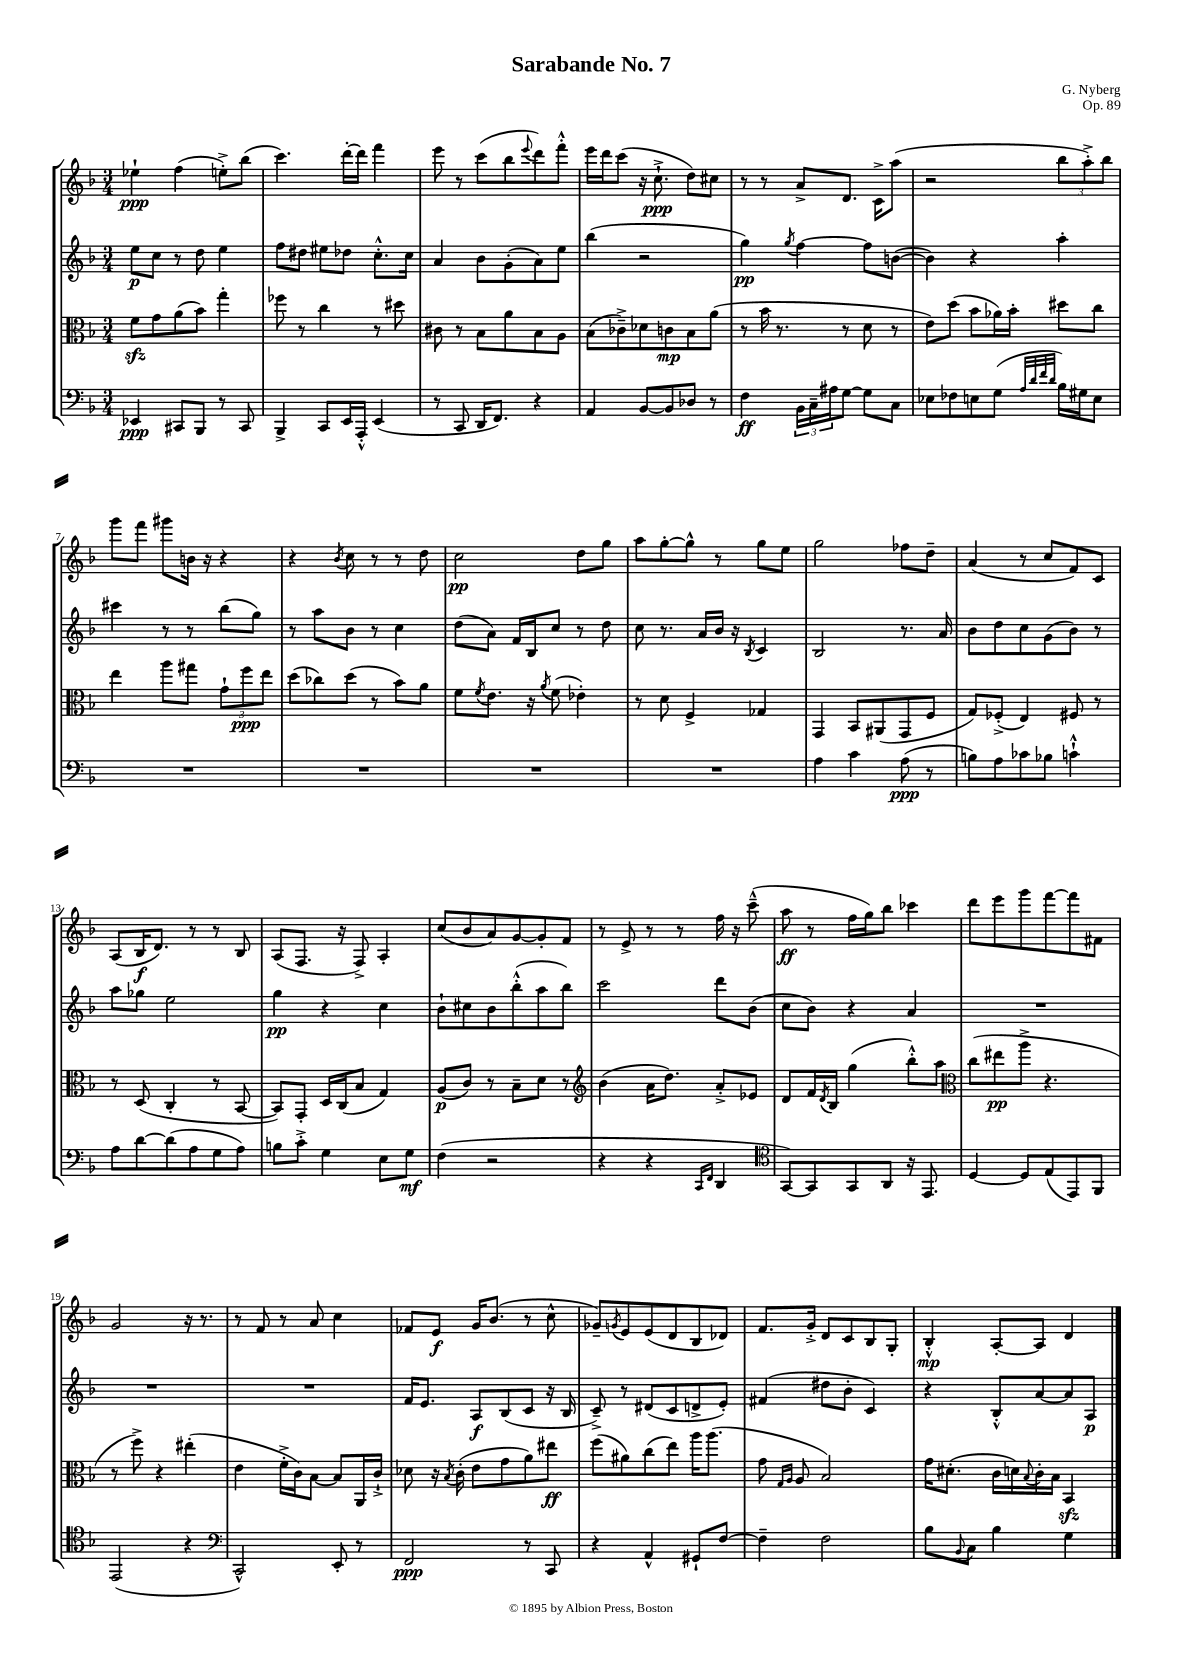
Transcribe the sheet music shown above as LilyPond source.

\header { title = "Sarabande No. 7" composer = "G. Nyberg" opus = "Op. 89" }
<<
\new StaffGroup <<
\new Staff = "s0" {
    \clef treble \key f \major \numericTimeSignature \time 3/4
    ees''4-!\ppp f''4( e''8-.->) bes''8( |
    c'''4.) d'''16~-. d'''16 f'''4 |
    e'''8 r8 c'''8( bes''8 \appoggiatura { e'''8 } d'''8) f'''8-.-^ |
    e'''16 d'''16 c'''8( r16 c''8.-!->\ppp d''8) cis''8 |
    r8 r8 a'8-> d'8. c'16-> a''8( |
    r2 \tuplet 3/2 { bes''8 a''8-.->) bes''8 } |
    g'''8 f'''8 gis'''8 b'16 r16 r4 |
    r4 \acciaccatura { bes'8 } c''8 r8 r8 d''8 |
    c''2\pp d''8 g''8 |
    a''8 g''8~-. g''8-^ r8 g''8 e''8 |
    g''2 fes''8 d''8-- |
    a'4( r8 c''8 f'8) c'8 |
    a8( bes16\f d'8.) r8 r8 bes8 |
    a8( f8. r16 f8->) a4-. |
    c''8( bes'8 a'8) g'8~ g'8-. f'8 |
    r8 e'8-> r8 r8 f''16 r16 c'''8---^( |
    a''8\ff r8 f''16 g''16) bes''8 ces'''4 |
    d'''8 e'''8 g'''8 f'''8~ f'''8 fis'8 |
    g'2 r16 r8. |
    r8 f'8 r8 a'8 c''4 |
    fes'8 e'8\f g'16 bes'8.( r8 c''8-^ |
    ges'8--) \acciaccatura { g'8 } e'8 e'8( d'8 bes8 des'8) |
    f'8. g'16-.-> d'8 c'8 bes8 g8-. |
    bes4-.-^\mp a8~-. a8 d'4 \bar "|." |
}
\new Staff = "s1" {
    \clef treble \key f \major \numericTimeSignature \time 3/4
    e''8\p c''8 r8 d''8 e''4 |
    f''8 dis''8 eis''8 des''8 c''8.-.-^ c''16 |
    a'4 bes'8 g'8-.( a'8) e''8 |
    bes''4( r2 |
    g''4\pp) \acciaccatura { g''8 } f''4~ f''8 b'8~( |
    b'4) r4 a''4-. |
    cis'''4 r8 r8 bes''8( g''8) |
    r8 a''8 bes'8 r8 c''4 |
    d''8( a'8) f'16 bes16 c''8 r8 d''8 |
    c''8 r8. a'16 bes'16 r16 \acciaccatura { bes8 } c'4 |
    bes2 r8. a'16 |
    bes'8 d''8 c''8 g'8( bes'8) r8 |
    a''8 ges''8 e''2 |
    g''4\pp r4 c''4 |
    bes'8-! cis''8 bes'8 bes''8-.-^( a''8 bes''8) |
    c'''2 d'''8 bes'8( |
    c''8 bes'8) r4 a'4 |
    R2. |
    R2. |
    R2. |
    f'16 e'8. a8\f bes8( c'8 r16 bes16 |
    c'8--->) r8 dis'8( c'8 d'8-> e'8-.) |
    fis'4( dis''8 bes'8-. c'4) |
    r4 bes8-.-^ a'8~ a'8 a8\p \bar "|." |
}
\new Staff = "s2" {
    \clef alto \key f \major \numericTimeSignature \time 3/4
    f'8\sfz g'8 a'8( bes'8) g''4-. |
    fes''8 r8 c''4 r8 dis''8 |
    cis'8 r8 bes8 a'8 bes8 a8 |
    bes8( ces'8--->) des'8 c'8\mp bes8 a'8( |
    r8 bes'16 r8. r8 d'8 r8 |
    e'8) d''8( bes'8 aes'16) bes'16-. dis''8 c''8 |
    e''4 a''8 gis''8 \tuplet 3/2 { g'8-! f''8\ppp e''8 } |
    d''8( ces''8) d''8( r8 bes'8) a'8 |
    f'8 \acciaccatura { f'8 } e'8. r16 \acciaccatura { a'8 } f'8( ees'4-.) |
    r8 d'8 f4-> ges4 |
    g,4 bes,8 ais,8( g,8 f8 |
    g8) fes8-.->( e4) fis8 r8 |
    r8 d8( c4-. r8 bes,8~ |
    bes,8) g,8-. d16 c16( bes8 g4) |
    a8\p( c'8) r8 bes8-- d'8 r8 |
    \clef treble bes'4( a'16 d''8.) a'8-.-> ees'8 |
    d'8 f'16 \acciaccatura { d'8 } bes16 g''4( bes''8-.-^) a''8 |
    \clef alto c''8( eis''8\pp a''8-> r4. |
    r8 f''8->) r4 eis''4-.( |
    e'4 f'16-.-> c'16) bes8~ bes8 a,16 c'16-!-> |
    des'8 r16 \acciaccatura { bes8 } c'16-.( e'8 g'8 a'8) eis''8\ff |
    f''8( ais'8) c''8( e''8) a''16 a''8.( |
    g'8 \grace { g16 a16 } a8 bes2) |
    g'16 dis'8.-.( c'16 d'16) \appoggiatura { bes8 } c'16-. bes16 bes,4\sfz \bar "|." |
}
\new Staff = "s3" {
    \clef bass \key f \major \numericTimeSignature \time 3/4
    ees,4\ppp cis,8 bes,,8 r8 cis,8 |
    bes,,4-> c,8 e,16 a,,16-.-^ e,4( |
    r8 c,8 d,16 f,8.) r4 |
    a,4 bes,8~ bes,8 des8 r8 |
    f4\ff \tuplet 3/2 { bes,16 c16-- ais16 } g8~ g8 c8 |
    ees8 fes8 e8 g8( \grace { a32 d'32 f'32 d'32 } bes16) gis16 e8 |
    R2. |
    R2. |
    R2. |
    R2. |
    a4 c'4 a8\ppp( r8 |
    b8) a8 ces'8 bes8 c'4-!-^ |
    a8 d'8~ d'8( a8 g8 a8) |
    b8 c'8-.-> g4 e8 g8\mf |
    f4( r2 |
    r4 r4 \grace { c,16 f,16 } d,4 |
    \clef tenor g,8~) g,8 g,8 a,8 r16 e,8. |
    d4~ d8 e8( e,8) f,8 |
    e,2( r4 |
    \clef bass c,2-^) e,8-. r8 |
    f,2\ppp r8 c,8 |
    r4 a,4-^ gis,8-! f8~ |
    f4-- f2 |
    bes8 \appoggiatura { bes,8 } c8 bes4 g4 \bar "|." |
}
>>
>>
